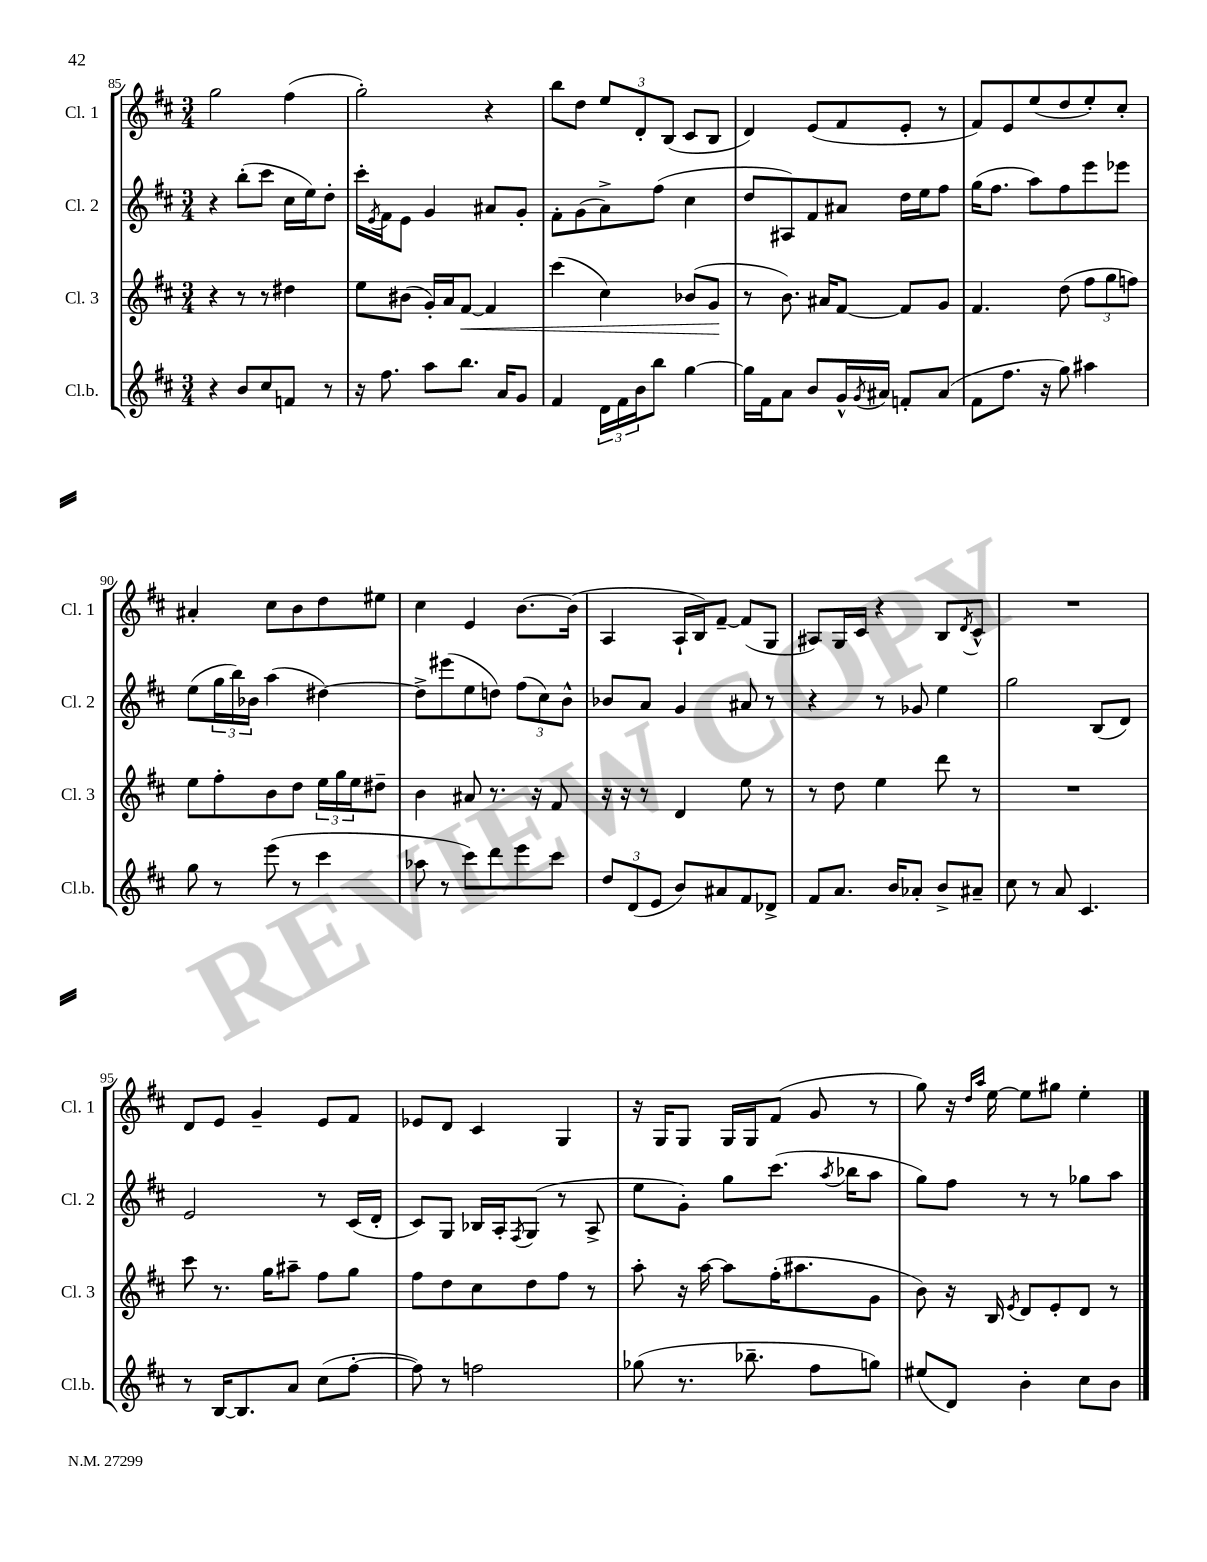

**kern	**kern	**kern	**kern
*staff4	*staff3	*staff2	*staff1
*clefG2	*clefG2	*clefG2	*clefG2
*k[f#c#]	*k[f#c#]	*k[f#c#]	*k[f#c#]
*M3/4	*M3/4	*M3/4	*M3/4
4r	4r	4r	2gg\
8b/L	8r	(8bb'\L	.
8cc#/	8r	8ccc#\J	.
8f/J	4dd#\	16cc#\LL	(4ff#\
.	.	16ee\J)	.
8r	.	8dd'\J	.
=	=	=	=
16r	8ee\L	16ccc#'\LL	2gg'\)
.	.	8qe/	.
8.ff#\	.	16f#\J	.
.	(8b#\J	8e\J	.
8aa\L	16g'/LL)	4g/	.
.	16a/J	.	.
8.bb\J	[8f#/J	.	.
.	4f#/]	8a#/L	4r
16a/LK	.	.	.
8g/J	.	8g'/J	.
=	=	=	=
4f#/	(4ccc#\	8f#'\L	8bb\L
.	.	(8g\	8dd\J
24d\LL	4cc#\)	8a^\)	12ee/L
24f#\	.	.	.
24b\J	.	.	12d'/
8bb\J	.	(8ff#\J	.
.	.	.	(12B/J
[4gg\	(8b-/L	4cc#\	8c#/L
.	8g/J	.	8B/J
=	=	=	=
16gg\]LL	8r	8dd/L	4d/)
16f#\J	.	.	.
8a\J	8.b\)	8A#/)	.
8b/L	.	8f#/	(8e/L
.	16a#/LK	.	.
16g^^/L	[8f#/J	8a#/J	8f#/
8qg/	.	.	.
16a#/JJ	.	.	.
8f'/L	8f#/]L	16dd\LL	8e'/J
.	.	16ee\J	.
(8a#/J	8g/J	8ff#\J	8r
=	=	=	=
8f#\L	4.f#/	(16gg\LK	8f#/L)
.	.	8.ff#\J	.
8.ff#\J	.	.	8e/
.	.	8aa\L)	(8ee/
16r	.	.	.
8gg\)	(8dd\	8ff#\	8dd/
4aa#\	12ff#\L	8eee\	8ee'/)
.	12gg\	.	.
.	.	8eee-\J	8cc#'/J
.	12ff\J)	.	.
=	=	=	=
8gg\	8ee\L	(8ee\L	4a#'/
8r	8ff#'\	24gg\L	.
.	.	24bb\)	.
.	.	24b-\JJ	.
(8eee\	8b\	(4aa\	8cc#\L
8r	8dd\J	.	8b\
4ccc#\	24ee\LL	[4dd#\)	8dd\
.	24gg\	.	.
.	24ee\J	.	.
.	8dd#~\J	.	8ee#\J
=	=	=	=
8aa-\	4b\	8dd#^\]L	4cc#\
8r	.	(8eee#\	.
8ccc#\L)	8a#/	8ee\	4e/
8ddd\	8.r	8dd\J)	.
8eee\	.	(12ff#\L	[8.b\L
.	16r	.	.
.	.	12cc#\)	.
8ccc#\J	8f#/	.	.
.	.	12b^^\J	.
.	.	.	(16b\]Jk
=	=	=	=
12dd/L	16r	8b-/L	4A/
.	16r	.	.
(12d/	.	.	.
.	8r	8a/J	.
12e/J	.	.	.
8b/L)	4d/	4g/	16A`/LL
.	.	.	16B/J)
8a#/	.	.	[8f#~/J
8f#/	8ee\	8a#/	(8f#/]L
8d-^/J	8r	8r	8G/J
=	=	=	=
8f#/L	8r	4r	8A#/L)
8.a/J	8dd\	.	16G/L
.	.	.	16c#/JJ
.	4ee\	8r	4r
16b/LK	.	.	.
8a-'/J	.	8g-/	.
8b^/L	8ddd\	4ee\	8B/L
.	.	.	8qd/
8a#~/J	8r	.	8c#^^/J
=	=	=	=
8cc#\	2.r	2gg\	2.r
8r	.	.	.
8a/	.	.	.
4.c#/	.	.	.
.	.	(8B/L	.
.	.	8d/J)	.
=	=	=	=
8r	8ccc#\	2e/	8d/L
[16B/LK	8.r	.	8e/J
8.B/]	.	.	.
.	.	.	4g~/
.	16gg\LK	.	.
8a/J	8aa#~\J	.	.
(8cc#\L	8ff#\L	8r	8e/L
[8ff#'\J	8gg\J	(16c#/LL	8f#/J
.	.	16d'/JJ	.
=	=	=	=
8ff#\])	8ff#\L	8c#/L)	8e-/L
8r	8dd\	8G/J	8d/J
2ff\	8cc#\	16B-/LL	4c#/
.	.	16A'/J	.
.	.	8qF#/	.
.	8dd\	(8G/J	.
.	8ff#\J	8r	4G/
.	8r	8A^/	.
=	=	=	=
(8gg-\	8aa'\	8ee\L	16r
.	.	.	16G/LK
8.r	16r	8g'\J)	8G/J
.	[16aa\	.	.
.	8aa\]L	8gg\L	16G/LL
8.bb-~\	.	.	16G/J
.	(16ff#'\K	(8.ccc#\J	(8f#/J
.	8.aa#\	.	.
8ff#\L	.	.	8g/
.	.	8qaa/	.
.	.	16bb-\LK	.
8gg\J)	8g\J	8aa\J	8r
=	=	=	=
(8ee#/L	8b\)	8gg\L)	8gg\)
8d/J)	16r	8ff#\J	16r
.	.	.	16qqdd/LL
.	.	.	16qqaa/JJ
.	16B/	.	[16ee\
.	8qe/	.	.
4b'\	8d/L	8r	8ee\]L
.	8e'/	8r	8gg#\J
8cc#\L	8d/J	8gg-\L	4ee'\
8b\J	8r	8aa\J	.
==	==	==	==
*-	*-	*-	*-
